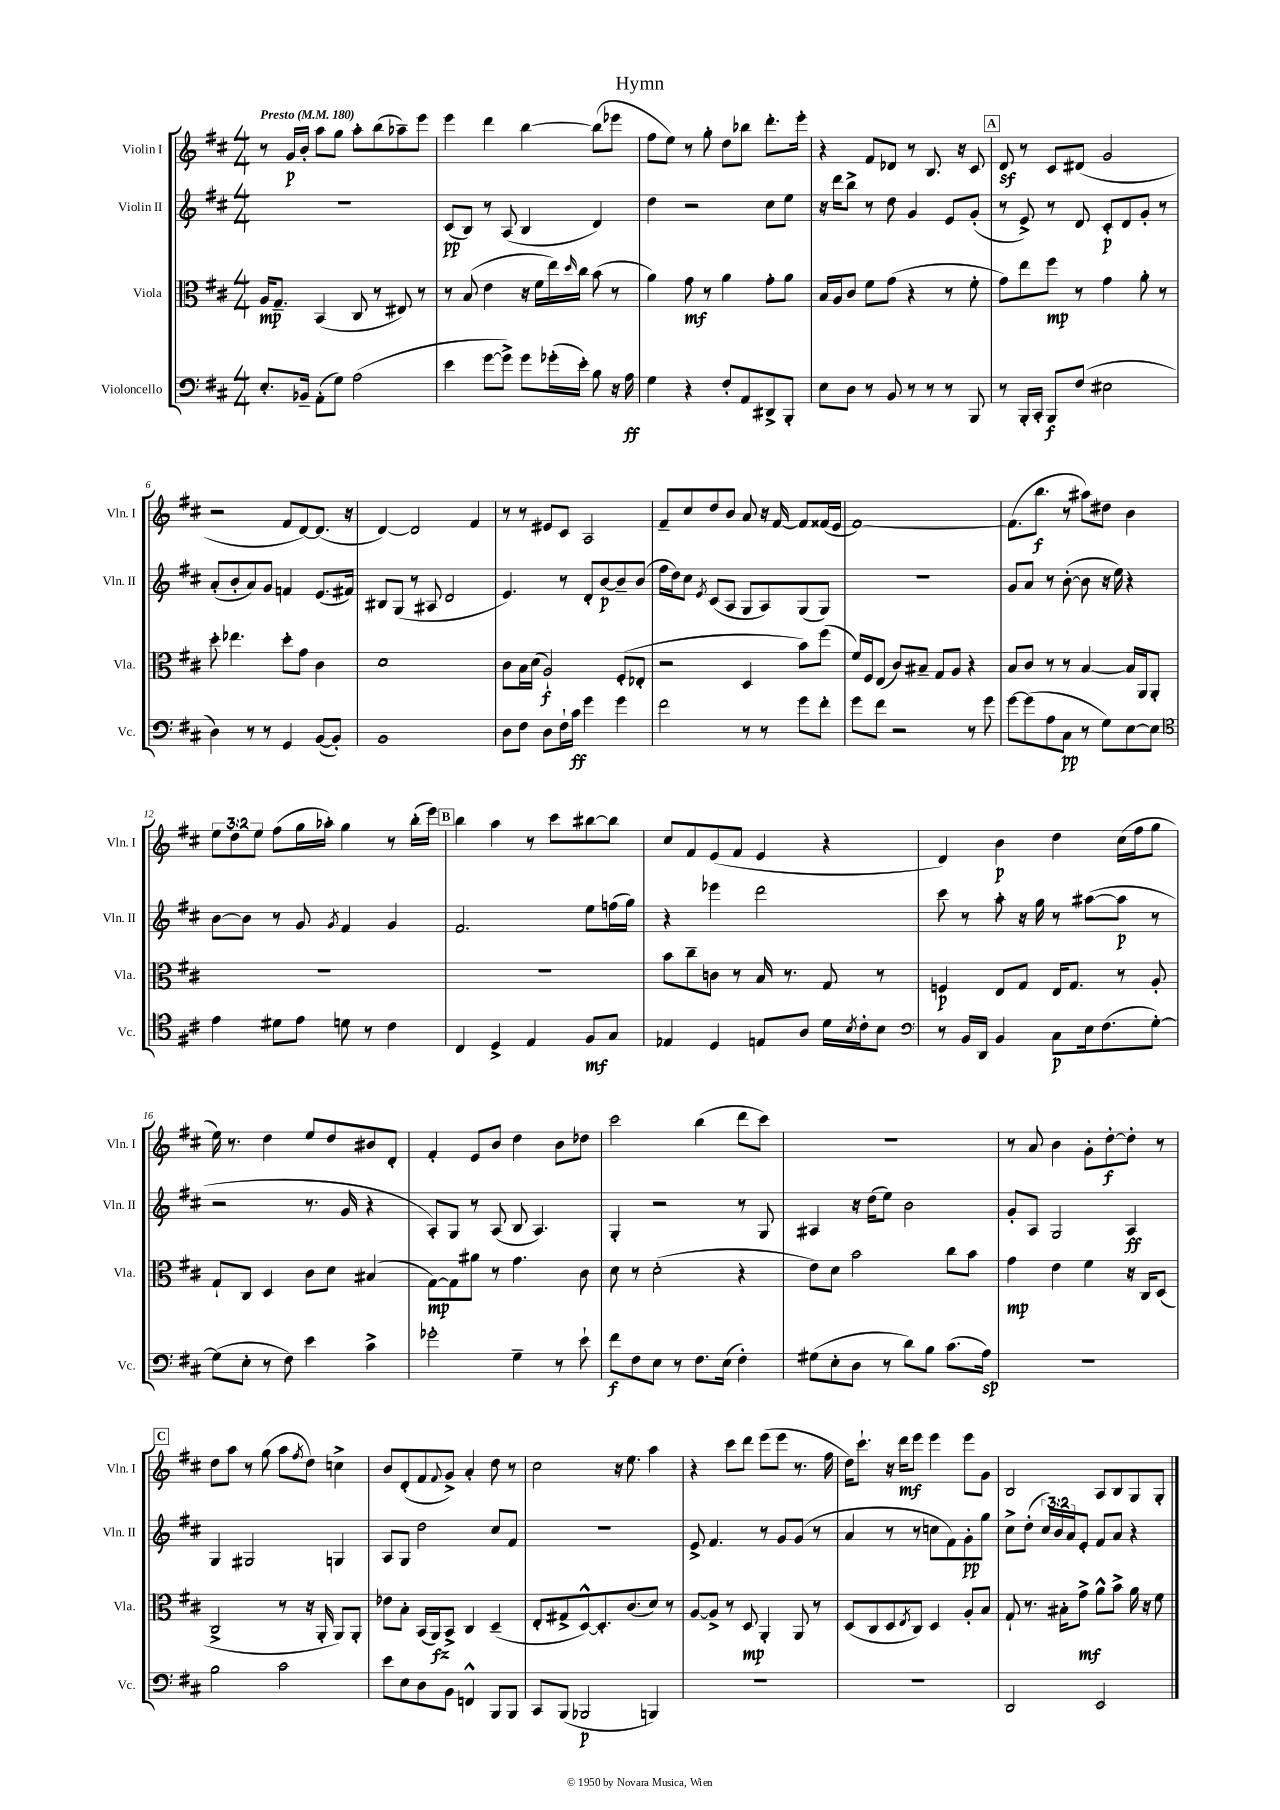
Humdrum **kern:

**kern	**dynam	**kern	**dynam	**kern	**dynam	**kern	**dynam
*part4	*part4	*part3	*part3	*part2	*part2	*part1	*part1
*staff4	*staff4	*staff3	*staff3	*staff2	*staff2	*staff1	*staff1
*I"Violoncello	*	*I"Viola	*	*I"Violin II	*	*I"Violin I	*
*I'Vc.	*	*I'Vla.	*	*I'Vln. II	*	*I'Vln. I	*
*clefF4	*	*clefC3	*	*clefG2	*	*clefG2	*
*k[f#c#]	*	*k[f#c#]	*	*k[f#c#]	*	*k[f#c#]	*
*M4/4	*	*M4/4	*	*M4/4	*	*M4/4	*
*MM180	*	*MM180	*	*MM180	*	*MM180	*
=1	=1	=1	=1	=1	=1	=1	=1
!	!	!	!	!	!	!LO:TX:a:B:t=Presto	!
8.E'/L	.	16A/KL	mp	1r	.	8r	.
.	.	8.G~/J	.	.	.	.	.
.	.	.	.	.	.	16g/LL	p
16BB-X~/Jk	.	.	.	.	.	16b'/JJ	.
(8AA'\L	.	(4BB/	.	.	.	8aa\L	.
8G\J)	.	.	.	.	.	8gg\J	.
(2A\	.	8C#/	.	.	.	8aa'\L	.
.	.	8r	.	.	.	(8bb\	.
.	.	8E#X/)	.	.	.	8aa-X~\)	.
.	.	8r	.	.	.	8eee\J	.
=2	=2	=2	=2	=2	=2	=2	=2
4e\	.	8r	.	(8c#/L	pp	4eee\	.
.	.	(8B/	.	8B/J)	.	.	.
[8g\L	.	4e\	.	8r	.	4ddd\	.
8g^\J])	.	.	.	(8A/	.	.	.
8g\L	.	16r	.	4B/	.	[4bb\	.
.	.	16f#\LL	.	.	.	.	.
(16g-X'\L	.	16ee\)	.	.	.	.	.
.	.	16qqdd/	.	.	.	.	.
16e'\JJ)	.	16cc#\JJ	.	.	.	.	.
8B\	.	(8b\	.	4d/)	.	(8bb\L]	.
16r	.	8r	.	.	.	8eee-X\J	.
16A\	ff	.	.	.	.	.	.
=3	=3	=3	=3	=3	=3	=3	=3
4G\	.	4a\)	.	4dd\	.	8ff#\L	.
.	.	.	.	.	.	8ee\J)	.
4r	.	8g\	mf	2r	.	8r	.
.	.	8r	.	.	.	8gg'\	.
8F#'/L	.	4a\	.	.	.	8dd\L	.
8AA/	.	.	.	.	.	8bb-X\J	.
8DD#X^/	.	8g'\L	.	8cc#\L	.	8.ddd'\L	.
8BBB'/J	.	8a\J	.	8ee\J	.	.	.
.	.	.	.	.	.	16eee'\Jk	.
=4	=4	=4	=4	=4	=4	=4	=4
8E\L	.	16B/LL	.	16r	.	4r	.
.	.	16A/J	.	16ddd\KL	.	.	.
8D\J	.	8c#/J	.	8bb^\J	.	.	.
8r	.	8f#\L	.	8r	.	8f#/L	.
8BB/	.	(8g\J	.	8dd\	.	8d-X/J	.
8r	.	4r	.	4g/	.	8r	.
8r	.	.	.	.	.	8.B/	.
8r	.	8r	.	8e/L	.	.	.
.	.	.	.	.	.	16r	.
8BBB/	.	8f#'\	.	(8g'/J	.	8c#/	.
!!LO:REH:place=s1:t=A
=5	=5	=5	=5	=5	=5	=5	=5
8r	.	8g\L)	.	8r	.	8dz/	.
16BBB'/LL	.	8ee\	.	8e^/)	.	8r	.
16CC#'/JJ	.	.	.	.	.	.	.
8BBB/L	f	8ff#\J	mp	8r	.	8c#/L	.
(8F#/J	.	8r	.	8d/	.	(8d#X/J	.
2E#X\	.	4g\	.	8c#'/L	p	2g/	.
.	.	.	.	8d/	.	.	.
.	.	8a'\	.	8g'/J	.	.	.
.	.	8r	.	8r	.	.	.
!!LO:LB:g=z
=6	=6	=6	=6	=6	=6	=6	=6
4D\)	.	8dd'\	.	(8a'/L	.	2r	.
.	.	4.ee-X\	.	8b'/	.	.	.
8r	.	.	.	8a/)	.	.	.
8r	.	.	.	8g/J	.	.	.
4GG/	.	8dd'\L	.	4fn/	.	8f#/L	.
.	.	8g\J	.	.	.	[8d/)	.
([8BB/L	.	4c#\	.	(8.e/L	.	(8.d/J]	.
8BB'/J])	.	.	.	.	.	.	.
.	.	.	.	16f#X/Jk)	.	16r	.
=7	=7	=7	=7	=7	=7	=7	=7
1BB	.	1d	.	8B#X/L	.	[4d/)	.
.	.	.	.	(8G/J	.	.	.
.	.	.	.	8r	.	2d/]	.
.	.	.	.	8A#X/	.	.	.
.	.	.	.	2d/	.	.	.
.	.	.	.	.	.	4f#/	.
=8	=8	=8	=8	=8	=8	=8	=8
8D\L	.	8c#\L	.	4.e/)	.	8r	.
8F#\J	.	16B\L	.	.	.	8r	.
.	.	(16d\JJ	.	.	.	.	.
8D\L	.	2A`/)	f	.	.	8e#X/L	.
16F#`\L	.	.	.	8r	.	8c#/J	.
16c#\JJ	ff	.	.	.	.	.	.
4g\	.	.	.	8d'/L	.	2A/	.
.	.	.	.	[8b/	p	.	.
4g\	.	(8F#'/L	.	8b~/]	.	.	.
.	.	8E-X'/J	.	(8b/J	.	.	.
=9	=9	=9	=9	=9	=9	=9	=9
2f#\	.	2r	.	16ff#\LL	.	8f#~/L	.
.	.	.	.	16dd\J)	.	.	.
.	.	.	.	8cc#\J	.	8cc#/	.
.	.	.	.	8qe/	.	.	.
.	.	.	.	(8c#/L	.	8dd/	.
.	.	.	.	8A/J	.	8b/J	.
8r	.	4D/	.	8G/L	.	8a/	.
8r	.	.	.	8A/)	.	16r	.
.	.	.	.	.	.	[16f#/	.
8g\L	.	8b\L)	.	(8G/	.	8f#/L]	.
8f#'\J	.	(8ff#\J	.	8G/J)	.	(16f##X/L	.
.	.	.	.	.	.	16e/JJ	.
=10	=10	=10	=10	=10	=10	=10	=10
8g\L	.	16f#/LL)	.	1r	.	[1f#)	.
.	.	16F#/J	.	.	.	.	.
8f#\J	.	(8E/J	.	.	.	.	.
2r	.	8c#/L)	.	.	.	.	.
.	.	8B#X~/J	.	.	.	.	.
.	.	8G/L	.	.	.	.	.
.	.	8A/J	.	.	.	.	.
8r	.	4r	.	.	.	.	.
8g\	.	.	.	.	.	.	.
=11	=11	=11	=11	=11	=11	=11	=11
[8g\L	.	8B/L	.	8g/L	.	(8.f#\L]	.
(8g\]	.	8c#/J	.	8a/J	.	.	.
.	.	.	.	.	.	8.bb\J	f
8A\	.	8r	.	8r	.	.	.
8C#\J	pp	8r	.	([8b'\	.	8r	.
8r	.	[4B/	.	8b\]	.	8aa#X\L)	.
8G\L)	.	.	.	16r	.	8dd#X\J	.
.	.	.	.	16ee\)	.	.	.
[8E\	.	16B/LL]	.	4r	.	4b\	.
.	.	16AA/J	.	.	.	.	.
8E\J]	.	8AA'/J	.	.	.	.	.
!!LO:LB:g=z
=12	=12	=12	=12	=12	=12	=12	=12
*clefC4	*	*	*	*	*	*	*
4e\	.	1r	.	[8b\L	.	12ee\L	.
.	.	.	.	.	.	12dd\	.
.	.	.	.	8b\J]	.	.	.
.	.	.	.	.	.	12ee\J	.
8d#X\L	.	.	.	8r	.	(8ff#\L	.
8e\J	.	.	.	8g/	.	16gg\L	.
.	.	.	.	.	.	16aa-X'\JJ)	.
.	.	.	.	8qg/	.	.	.
8dn\	.	.	.	4f#/	.	4gg\	.
8r	.	.	.	.	.	.	.
4c#\	.	.	.	4g/	.	8r	.
.	.	.	.	.	.	(16bb'\LL	.
.	.	.	.	.	.	16eee\JJ)	.
!!LO:REH:place=s1:t=B
=13	=13	=13	=13	=13	=13	=13	=13
4C#/	.	1r	.	2.f#/	.	4bb\	.
4D^/	.	.	.	.	.	4aa\	.
4E/	.	.	.	.	.	8r	.
.	.	.	.	.	.	8ccc#\L	.
8F#/L	mf	.	.	8ee\L	.	[8bb#X\	.
8G/J	.	.	.	(16ffn\L	.	8bb#\J]	.
.	.	.	.	16gg\JJ)	.	.	.
=14	=14	=14	=14	=14	=14	=14	=14
4E-X/	.	8b\L	.	4r	.	8cc#/L	.
.	.	8cc#~\	.	.	.	8f#/	.
4D/	.	8cn\J	.	4eee-X\	.	(8e/	.
.	.	8r	.	.	.	8f#/J	.
8En/L	.	16B/	.	2ddd\	.	4e/	.
.	.	8.r	.	.	.	.	.
8A/J	.	.	.	.	.	.	.
16d\LL	.	8G/	.	.	.	4r	.
8qB/	.	.	.	.	.	.	.
16c#'\J	.	.	.	.	.	.	.
8B\J	.	8r	.	.	.	.	.
=15	=15	=15	=15	=15	=15	=15	=15
*clefF4	*	*	*	*	*	*	*
8r	.	4Fn/	p	8ccc#\	.	4d/)	.
16BB/LL	.	.	.	8r	.	.	.
16DD/JJ	.	.	.	.	.	.	.
4BB/	.	8E/L	.	8aa'\	.	4b\	p
.	.	8G/J	.	16r	.	.	.
.	.	.	.	16gg\	.	.	.
8C#\L	p	16E/KL	.	8r	.	4dd\	.
.	.	8.G/J	.	.	.	.	.
16E\k	.	.	.	([8aa#X\L	.	.	.
(8.F#\	.	.	.	.	.	.	.
.	.	8r	.	8aa#\J]	p	(16cc#\LL	.
.	.	.	.	.	.	16ff#\J	.
[8G'\J)	.	8A'/	.	8r	.	8gg\J	.
!!LO:LB:g=z
=16	=16	=16	=16	=16	=16	=16	=16
(8G\L]	.	8G`/L	.	2r	.	16ee\)	.
.	.	.	.	.	.	8.r	.
8E'\J	.	8C#/J	.	.	.	.	.
8r	.	4D/	.	.	.	4dd\	.
8F#\)	.	.	.	.	.	.	.
4e\	.	8c#\L	.	8.r	.	8ee/L	.
.	.	8d\J	.	.	.	8dd/	.
.	.	.	.	16g/	.	.	.
4c#^\	.	(4B#X/	.	4r	.	8b#X/	.
.	.	.	.	.	.	8d'/J	.
=17	=17	=17	=17	=17	=17	=17	=17
2g-X'\	.	[8G\L)	mp	8A'/L)	.	4f#'/	.
.	.	8G\]	.	8G/J	.	.	.
.	.	8a#X\J	.	8r	.	8e/L	.
.	.	8r	.	(8A/	.	8b/J	.
4G~\	.	4.g\	.	8B/	.	4dd\	.
.	.	.	.	4.A/)	.	.	.
8r	.	.	.	.	.	8b\L	.
8e`\	.	8c#\	.	.	.	8dd-X\J	.
=18	=18	=18	=18	=18	=18	=18	=18
8f#\L	f	8d\	.	4G'/	.	2ccc#\	.
8F#\	.	8r	.	.	.	.	.
8E\J	.	(2d'\	.	2r	.	.	.
8r	.	.	.	.	.	.	.
8.F#\L	.	.	.	.	.	(4bb\	.
(16E\Jk	.	.	.	.	.	.	.
4F#'\)	.	4r	.	8r	.	8ddd\L	.
.	.	.	.	8G/	.	8ccc#\J)	.
=19	=19	=19	=19	=19	=19	=19	=19
(8G#X\L	.	8e\L)	.	4A#X/	.	1r	.
8E'\	.	8d\J	.	.	.	.	.
8D\J	.	2b\	.	16r	.	.	.
.	.	.	.	(16dd\KL	.	.	.
8r	.	.	.	8ee\J)	.	.	.
8d\L)	.	.	.	2b\	.	.	.
8B\J	.	.	.	.	.	.	.
(8.c#\L	.	8cc#\L	.	.	.	.	.
.	.	8b\J	.	.	.	.	.
16A\Jk)	sp	.	.	.	.	.	.
=20	=20	=20	=20	=20	=20	=20	=20
1r	.	4g\	mp	8g'/L	.	8r	.
.	.	.	.	8A/J	.	8a/	.
.	.	4e\	.	2G/	.	4b\	.
.	.	4f#\	.	.	.	8g'\L	.
.	.	.	.	.	.	[8dd'\	f
.	.	16r	.	4A/	ff	8dd'\J]	.
.	.	16C#/KL	.	.	.	.	.
.	.	(8D/J	.	.	.	8r	.
!!LO:LB:g=z
!!LO:REH:place=s1:t=C
=21	=21	=21	=21	=21	=21	=21	=21
2B\	.	2C#^/	.	4G/	.	8dd\L	.
.	.	.	.	.	.	8aa\J	.
.	.	.	.	2G#X/	.	8r	.
.	.	.	.	.	.	(8gg\	.
2c#\	.	8r	.	.	.	8aa\L	.
.	.	.	.	.	.	8qff#/	.
.	.	16r	.	.	.	8dd\J)	.
.	.	16AA'/	.	.	.	.	.
.	.	8AA/L)	.	4Gn/	.	4ccn^\	.
.	.	8AA'/J	.	.	.	.	.
=22	=22	=22	=22	=22	=22	=22	=22
8e\L	.	8e-X\L	.	8A/L	.	8b/L	.
8E\	.	8B'\J	.	8G/J	.	(8d'/	.
8D\	.	(16BB/LL	.	2dd\	.	8f#/	.
.	.	16AA/J)	fz	.	.	.	.
.	.	.	.	.	.	8qqf#/	.
8BB\J	.	8BB^/J	.	.	.	8g^/J)	.
4FFn^^/	.	4C#/	.	.	.	4a'/	.
8BBB/L	.	(4D~/	.	8cc#/L	.	8dd\	.
8BBB/J	.	.	.	8f#/J	.	8r	.
=23	=23	=23	=23	=23	=23	=23	=23
8CC#/L	.	8E'/L	.	1r	.	2cc#\	.
(8BBB/J	.	8G#X^/	.	.	.	.	.
2BBB-X/	p	[8D^^/)	.	.	.	.	.
.	.	8.D'/]	.	.	.	.	.
.	.	.	.	.	.	16r	.
.	.	(8.c#/	.	.	.	8.ee\	.
4BBBn/)	.	8d/J)	.	.	.	4aa\	.
.	.	8r	.	.	.	.	.
=24	=24	=24	=24	=24	=24	=24	=24
1r	.	[8A/L	.	8e^/	.	4r	.
.	.	8A^/J]	.	4.f#/	.	.	.
.	.	8r	.	.	.	8ccc#\L	.
.	.	8D/	mp	.	.	8ddd\J	.
.	.	4AA'/	.	8r	.	(8eee\L	.
.	.	.	.	8g/L	.	8eee\J	.
.	.	8AA/	.	(8g/J	.	8.r	.
.	.	8r	.	8r	.	.	.
.	.	.	.	.	.	16ff#\	.
=25	=25	=25	=25	=25	=25	=25	=25
1r	.	(8D/L	.	4a/	.	16dd\KL)	.
.	.	.	.	.	.	8.ccc#`\J	.
.	.	8C#/	.	.	.	.	.
.	.	8D/	.	8r	.	16r	.
.	.	.	.	.	.	16ddd\KL	mf
.	.	8qE/	.	.	.	.	.
.	.	8C#/J)	.	8r	.	8eee\J	.
.	.	4D/	.	8ccn\L	.	4eee\	.
.	.	.	.	8f#\)	.	.	.
.	.	8A'/L	.	8g'\	pp	8eee\L	.
.	.	8B/J	.	8gg\J	.	8g\J	.
=26	=26	=26	=26	=26	=26	=26	=26
2DD/	.	8G`/	.	8cc#^\L	.	2B/	.
.	.	8.r	.	(8dd'\J	.	.	.
.	.	.	.	24cc#/LL)	.	.	.
.	.	.	.	24b/	.	.	.
.	.	16B#X'\KL	.	.	.	.	.
.	.	.	.	24a/J	.	.	.
.	.	8g^\J	mf	8e'/J	.	.	.
2EE/	.	8a^^\L	.	8f#/L	.	8A/L	.
.	.	8b^\J	.	8a/J	.	8B/	.
.	.	16a\	.	4r	.	8G/	.
.	.	16r	.	.	.	.	.
.	.	8f#\	.	.	.	8G'/J	.
==	==	==	==	==	==	==	==
*-	*-	*-	*-	*-	*-	*-	*-
